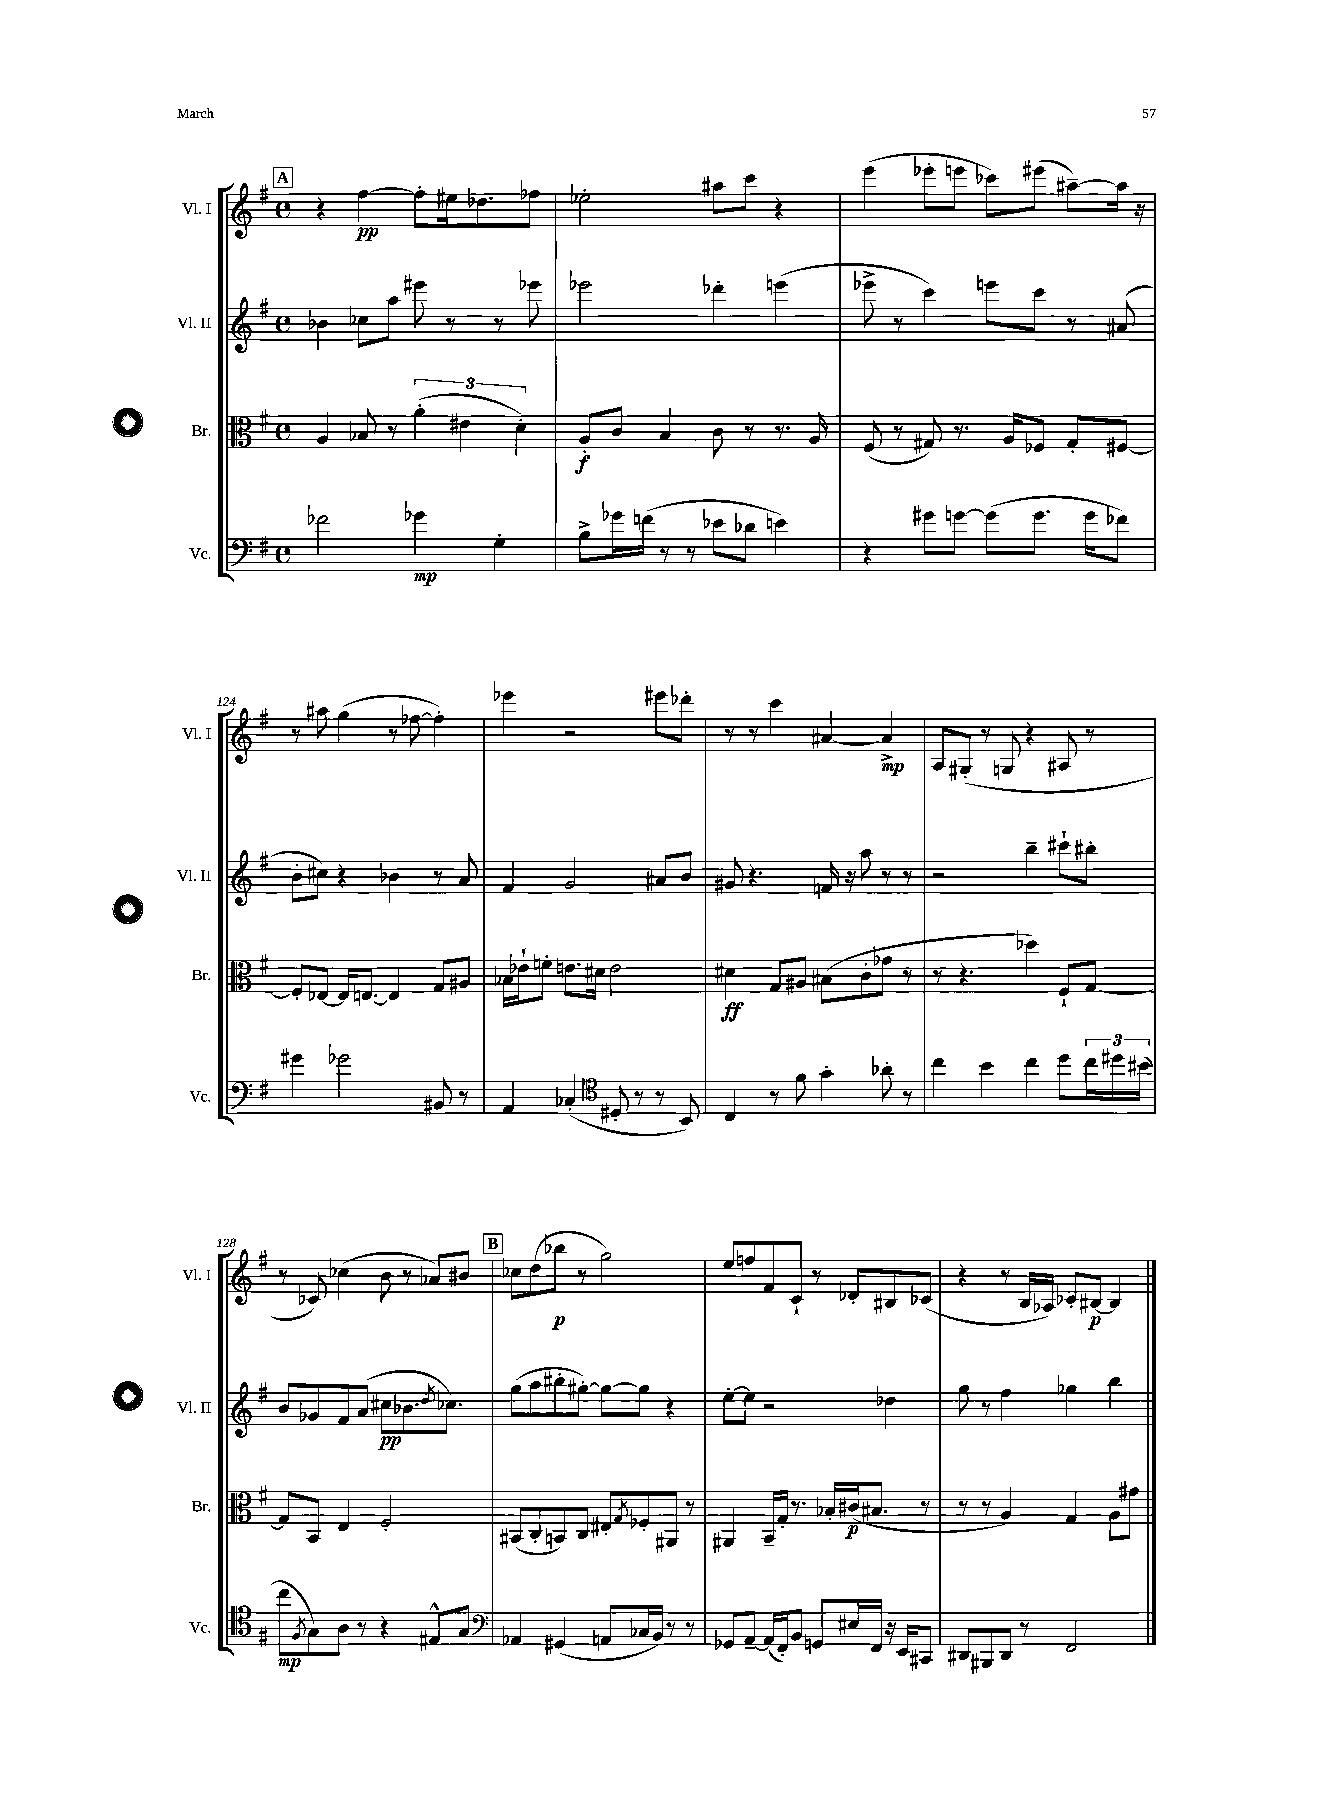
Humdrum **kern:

**kern	**kern	**kern	**kern
*staff4	*staff3	*staff2	*staff1
*clefF4	*clefC3	*clefG2	*clefG2
*k[f#]	*k[f#]	*k[f#]	*k[f#]
*M4/4	*M4/4	*M4/4	*M4/4
*met(c)	*met(c)	*met(c)	*met(c)
2f-	4A	4b-	4r
.	8B-	8cc-	[4ff#
.	8r	8aa	.
4g-	(6a'	8eee#	8ff#']
.	.	8r	16ee#
.	6e#	.	.
.	.	.	8.dd-
4G'	.	8r	.
.	6d')	.	.
.	.	8eee-	8ff-
=	=	=	=
8B^	8A'	2eee-	2ee-'
16g-	8c	.	.
(16f	.	.	.
8r	4B	.	.
8r	.	.	.
8e-	8c	4ddd-'	8aa#
8d-	8r	.	8ccc
4e)	8.r	(4eee	4r
.	16A	.	.
=	=	=	=
4r	(8F#	8eee-^	(4eee
.	8r	8r	.
8g#	8G#)	4ccc)	8eee-'
[8g	8.r	.	8eee
(8g]	.	8eee	8ccc-)
.	16A	.	.
8.g	8F-	8ccc	(8eee#
.	8G#'	8r	[8aa#~)
16g	.	.	.
8f-)	[8F#	(8a#	16aa#]
.	.	.	16r
=	=	=	=
4g#	8F#']	8b'	8r
.	[8E-	8cc#)	8aa#
2g-	16E-]	4r	(4gg
.	[8.E	.	.
.	4E]	4b-	8r
.	.	.	[8ff-
8BB#	8G	8r	4ff-'])
8r	8A#	8a	.
=	=	=	=
4AA	16B-	4f#	4eee-
.	16e-`	.	.
.	8f'	.	.
(4C-'	8.e	2g	2r
.	16d#	.	.
*clefC4	*	*	*
8D#'	2e	.	.
8r	.	.	.
8r	.	8a#	8eee#
8BB)	.	8b	8ddd-'
=	=	=	=
4C	4d#	8g#	8r
.	.	4.r	8r
8r	8G	.	4ccc
8f#	8A#	.	.
4g'	(8B#	16f	[4a#
.	.	16r	.
.	8c'	8aa	.
8a-'	8g-	8r	4a#^]
8r	8r	8r	.
=	=	=	=
4cc	8r	2r	8A
.	4.r	.	(8G#'
4b	.	.	8r
.	.	.	8G
4cc	4dd-)	4bb~	4r
8dd	8F#`	8ccc#`	8A#
24cc	[8G	8bb#'	8r
24dd#	.	.	.
(24b#	.	.	.
=	=	=	=
8cc	8G]	8b	8r
8qF#	.	.	.
8G)	8BB	8g-	8c-)
8A	4E	8f#	(4cc-
8r	.	(8a	.
4r	2F#'	8cc#	8b
.	.	8.b-	8r
8E#^^	.	.	8a-)
.	.	8qdd	.
.	.	8.cc-)	.
8G	.	.	8b#
=	=	=	=
*clefF4	*	*	*
4AA-	(8BB#	(8gg	8cc-
.	8C'	8aa	(8dd
(4GG#	8BB)	8bb#'	8bb-
.	8C	[8gg#')	8r
8AA	8E#'	8gg#_	2gg)
.	8qG	.	.
16C-	8F-'	8gg#]	.
16BB)	.	.	.
8r	8AA#	4r	.
8r	8r	.	.
=	=	=	=
8GG-	4AA#	[8ee'	8ee
[8AA~	.	8ee]	8ff
(16AA]	16BB~	2r	8f#
16FF#')	16G'	.	.
8BB	8.r	.	8c`
8GG	.	.	8r
.	16B-'	.	.
16E#	(16c#	.	8d-'
16FF#	8.B#	.	.
16r	.	4dd-	8B#
16EE	.	.	.
8CC#	8r	.	(8c-
=	=	=	=
8DD#	8r	8gg	4r
8BBB#	8r	8r	.
8DD#	4A)	4ff#	8r
8r	.	.	16B
.	.	.	16A-)
2FF#	4G	4gg-	8c-'
.	.	.	[8B#
.	8A	4bb	4B#]
.	8g#	.	.
==	==	==	==
*-	*-	*-	*-
